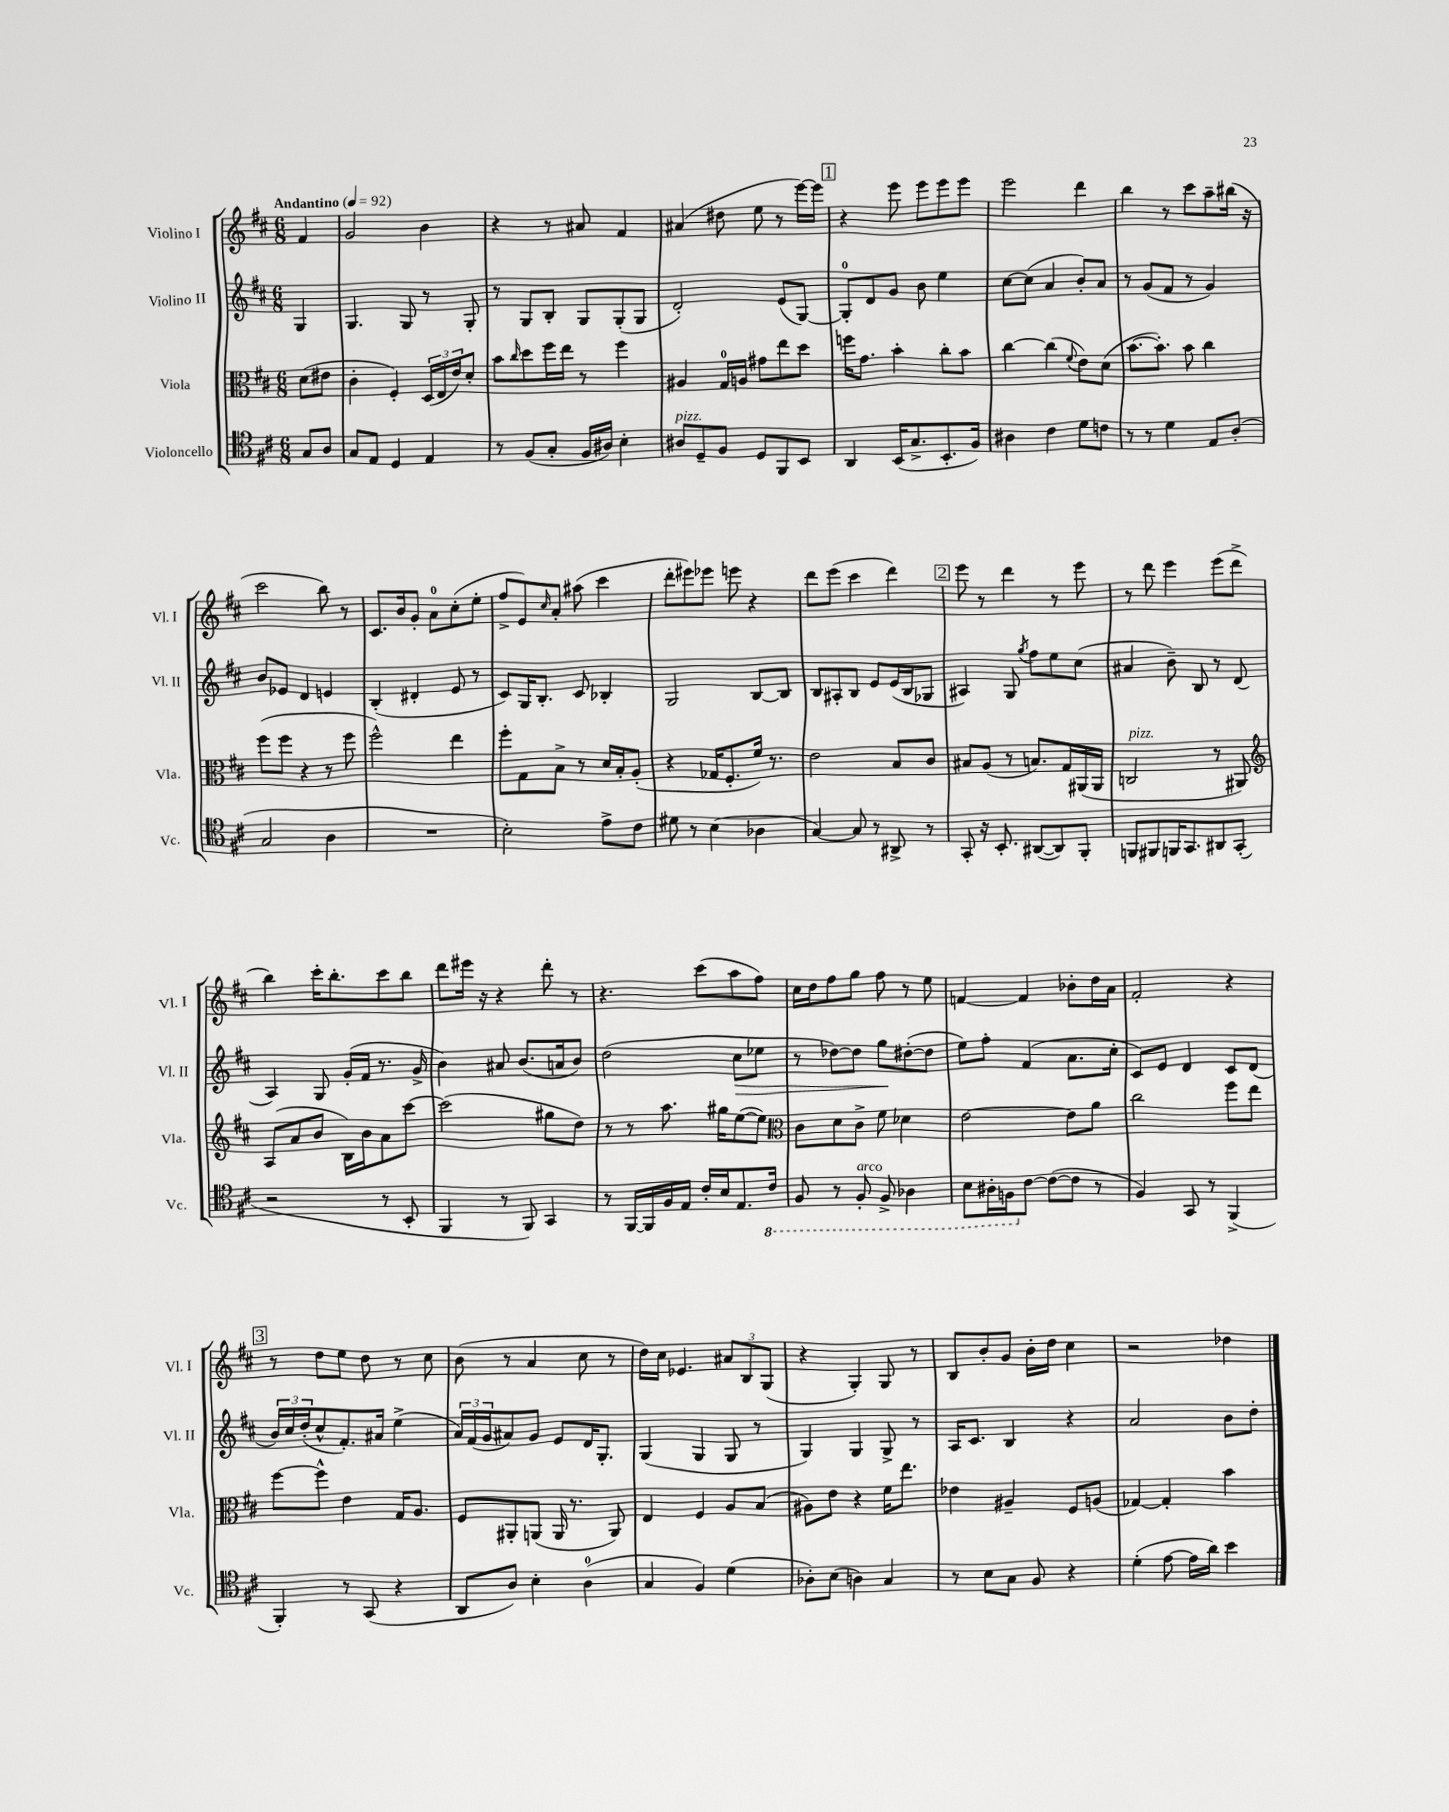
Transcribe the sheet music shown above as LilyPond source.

<<
\new StaffGroup <<
\new Staff = "s0" \with { instrumentName = "Violino I" shortInstrumentName = "Vl. I" } {
    \clef treble \key d \major \numericTimeSignature \time 6/8 \partial 4 \tempo "Andantino" 4 = 92
    fis'4 |
    g'2 b'4 |
    r4 r8 ais'8 fis'4 |
    ais'4( dis''8 e''8 r8 e'''16~) e'''16 |
    \mark \markup { \box "1" } r4 e'''8 e'''8 e'''8 e'''8 |
    e'''2 d'''4 |
    b''4 r8 cis'''8 a''8-- bis''16( r16 |
    cis'''2 b''8) r8 |
    cis'8. b'16 g'8-. a'8-0 cis''8-.( e''8-. |
    fis''8-> e'8) \grace { cis''16 } a'8-. ais''8( cis'''4 |
    d'''8-. eis'''8) ees'''8 e'''8 r4 |
    d'''8 e'''8( cis'''4 d'''4) |
    \mark \markup { \box "2" } e'''8 r8 d'''4 r8 e'''8 |
    r8 d'''8 e'''4 e'''8( d'''8-> |
    b''4) cis'''16-. b''8.-. cis'''8 b''8 |
    d'''8 eis'''16 r16 r4 d'''8-. r8 |
    r4. cis'''8( a''8 fis''8) |
    cis''16 d''16 fis''8 g''8 fis''8 r8 e''8 |
    f'4~ f'4 bes'8-. d''16 a'16 |
    fis'2-. r4 |
    \mark \markup { \box "3" } r8 d''8 e''8 d''8 r8 cis''8 |
    b'8( r8 a'4 cis''8 r8 |
    d''16) cis''16 ees'4. \tuplet 3/2 { ais'8 b8 g8( } |
    r4 g4-.) g8 r8 |
    b8 b'8-. g'8 b'16-. d''16 cis''4 |
    r2 des''4 \bar "|." |
}
\new Staff = "s1" \with { instrumentName = "Violino II" shortInstrumentName = "Vl. II" } {
    \clef treble \key d \major \numericTimeSignature \time 6/8 \partial 4
    g4 |
    g4. g8 r8 g8-. |
    r8 g8 b8-. g8 g8-.( g8 |
    d'2-.) e'8( g8~) |
    \mark \markup { \box "1" } g8-0-. d'8 g'8 b'8 e''4 |
    cis''8~ cis''8( a'4 b'8-.) a'8 |
    r8 g'8( fis'8 r8 g'4) |
    b'8 ees'8 d'4 e'4 |
    b4-.( dis'4-. e'8 r8 |
    cis'8) g16 b8.-. cis'8 bes4-. |
    g2 b8~ b8 |
    b8 ais8-. b8 e'8 e'16( b16 ges8 |
    \mark \markup { \box "2" } ais4) g8 \acciaccatura { g''8 } fis''8 e''8 cis''8( |
    ais'4 b'8--) b8 r8 d'8( |
    a4) g8 g'16-.( fis'16 r8. g'16-> |
    b'4) ais'8 b'8.( a'16 b'8) |
    d''2( cis''8\> ees''8 |
    r8 des''8~) des''8 g''8\! dis''8~-.( dis''8 |
    e''8) fis''8-. fis'4( a'8. cis''16-. |
    cis'8) e'8 d'4 cis'8 d'8( |
    \mark \markup { \box "3" } \tuplet 3/2 { b'16) cis''16 d''16-.( } cis''8-^ fis'8.-.) ais'16 e''4->( |
    \tuplet 3/2 { a'16) fis'16( g'16 } ais'8) g'8 e'8 d'16 g8.-. |
    g4( g4 g8 r8 |
    g4) g4 g8-> r8 |
    a16 cis'8. b4 r4 |
    a'2 b'8 d''8-. \bar "|." |
}
\new Staff = "s2" \with { instrumentName = "Viola" shortInstrumentName = "Vla." } {
    \clef alto \key d \major \numericTimeSignature \time 6/8 \partial 4
    d'8( eis'8 |
    cis'4-. fis4-.) \tuplet 3/2 { d16( e16 e'16) } d'8-. |
    b'8 \grace { cis''16 } d''8 fis''16 e''16 r8 fis''4 |
    ais4 g16-0 a16 gis'8 e''8 d''8 |
    \mark \markup { \box "1" } f''16 g'8. b'4-. cis''8-. b'8 |
    cis''4~ cis''4( \appoggiatura { fis'8 } e'8) d'8( |
    b'8.~ b'8.-.) b'8 cis''4 |
    fis''8( fis''8 r4 r8 fis''8 |
    fis''2-^) e''4 |
    fis''8-. g8 b8-> r8 d'16 b16-. a8-.( |
    r4 ges16 fis8.-. fis'16) r8. |
    e'2 b8 cis'8 |
    \mark \markup { \box "2" } bis8 a8( r8 b8.) g16 ais,16( ais,16 |
    c2^\markup { \italic "pizz." } r8 ais,8) |
    \clef treble a8( a'8 b'8 b16) b'16 a'8 cis'''8~ |
    cis'''2( gis''8 d''8) |
    r8 r8 a''8. gis''16 e''8~( e''8) |
    \clef alto cis'8 d'8 cis'8-> fis'8 des'4 |
    e'2~ e'8 a'8 |
    cis''2 fis''8 e''8 |
    \mark \markup { \box "3" } fis''8~ fis''8-^ e'4 g16 a8. |
    fis8 ais,8-. a,8( a,16 r8. a,8) |
    e4 fis4 a8 b8( |
    ais8) e'8 r4 fis'16 e''8. |
    ees'4 ais4-- fis8 a8( |
    ges4~) ges4-. b'4 \bar "|." |
}
\new Staff = "s3" \with { instrumentName = "Violoncello" shortInstrumentName = "Vc." } {
    \clef tenor \key d \major \numericTimeSignature \time 6/8 \partial 4
    g8 a8 |
    g8 e8 d4 e4 |
    r8 fis8( g8-. fis16 ais16) b4-. |
    ais8^\markup { \italic "pizz." } d8-- fis8 d8 fis,8 b,8 |
    \mark \markup { \box "1" } a,4 b,16( g8.-> b,8.-. fis16) |
    ais4 cis'4 d'8 c'8 |
    r8 r8 d'4 e8 a8-.( |
    g2 a4 |
    R2. |
    b2-.) e'8-> cis'8 |
    dis'8 r8 b4( aes4 |
    g4~) g8 r8 ais,8-> r8 |
    \mark \markup { \box "2" } g,8-. r16 b,8.-. ais,8~( ais,8) fis,8-. |
    f,8 fis,8 f,16 g,8. ais,8 g,8-.( |
    r2 r8 b,8-. |
    fis,4 r8 fis,8) g,4 |
    r8 fis,16~ fis,16 fis16 e16 cis'16-. b16 e8. \ottava #-1 cis16 |
    fis,8 r8 fis,8-.^\markup { \italic "arco" } fis,8-> aes,4 |
    b,8 ais,16-. f,16 \ottava #0 cis'8~ cis'8~( cis'8 r8 |
    fis4) g,8 r8 fis,4->( |
    \mark \markup { \box "3" } fis,4-.) r8 g,8( r4 |
    a,8 a8) b4-. a4-0( |
    g4 fis4) d'4( |
    aes8-.) b8( a4) g4 |
    r8 b8 g8 fis8 r4 |
    d'4-.( e'8~ e'16 a'16) b'4 \bar "|." |
}
>>
>>
\layout { \context { \Score \remove "Bar_number_engraver" } }
